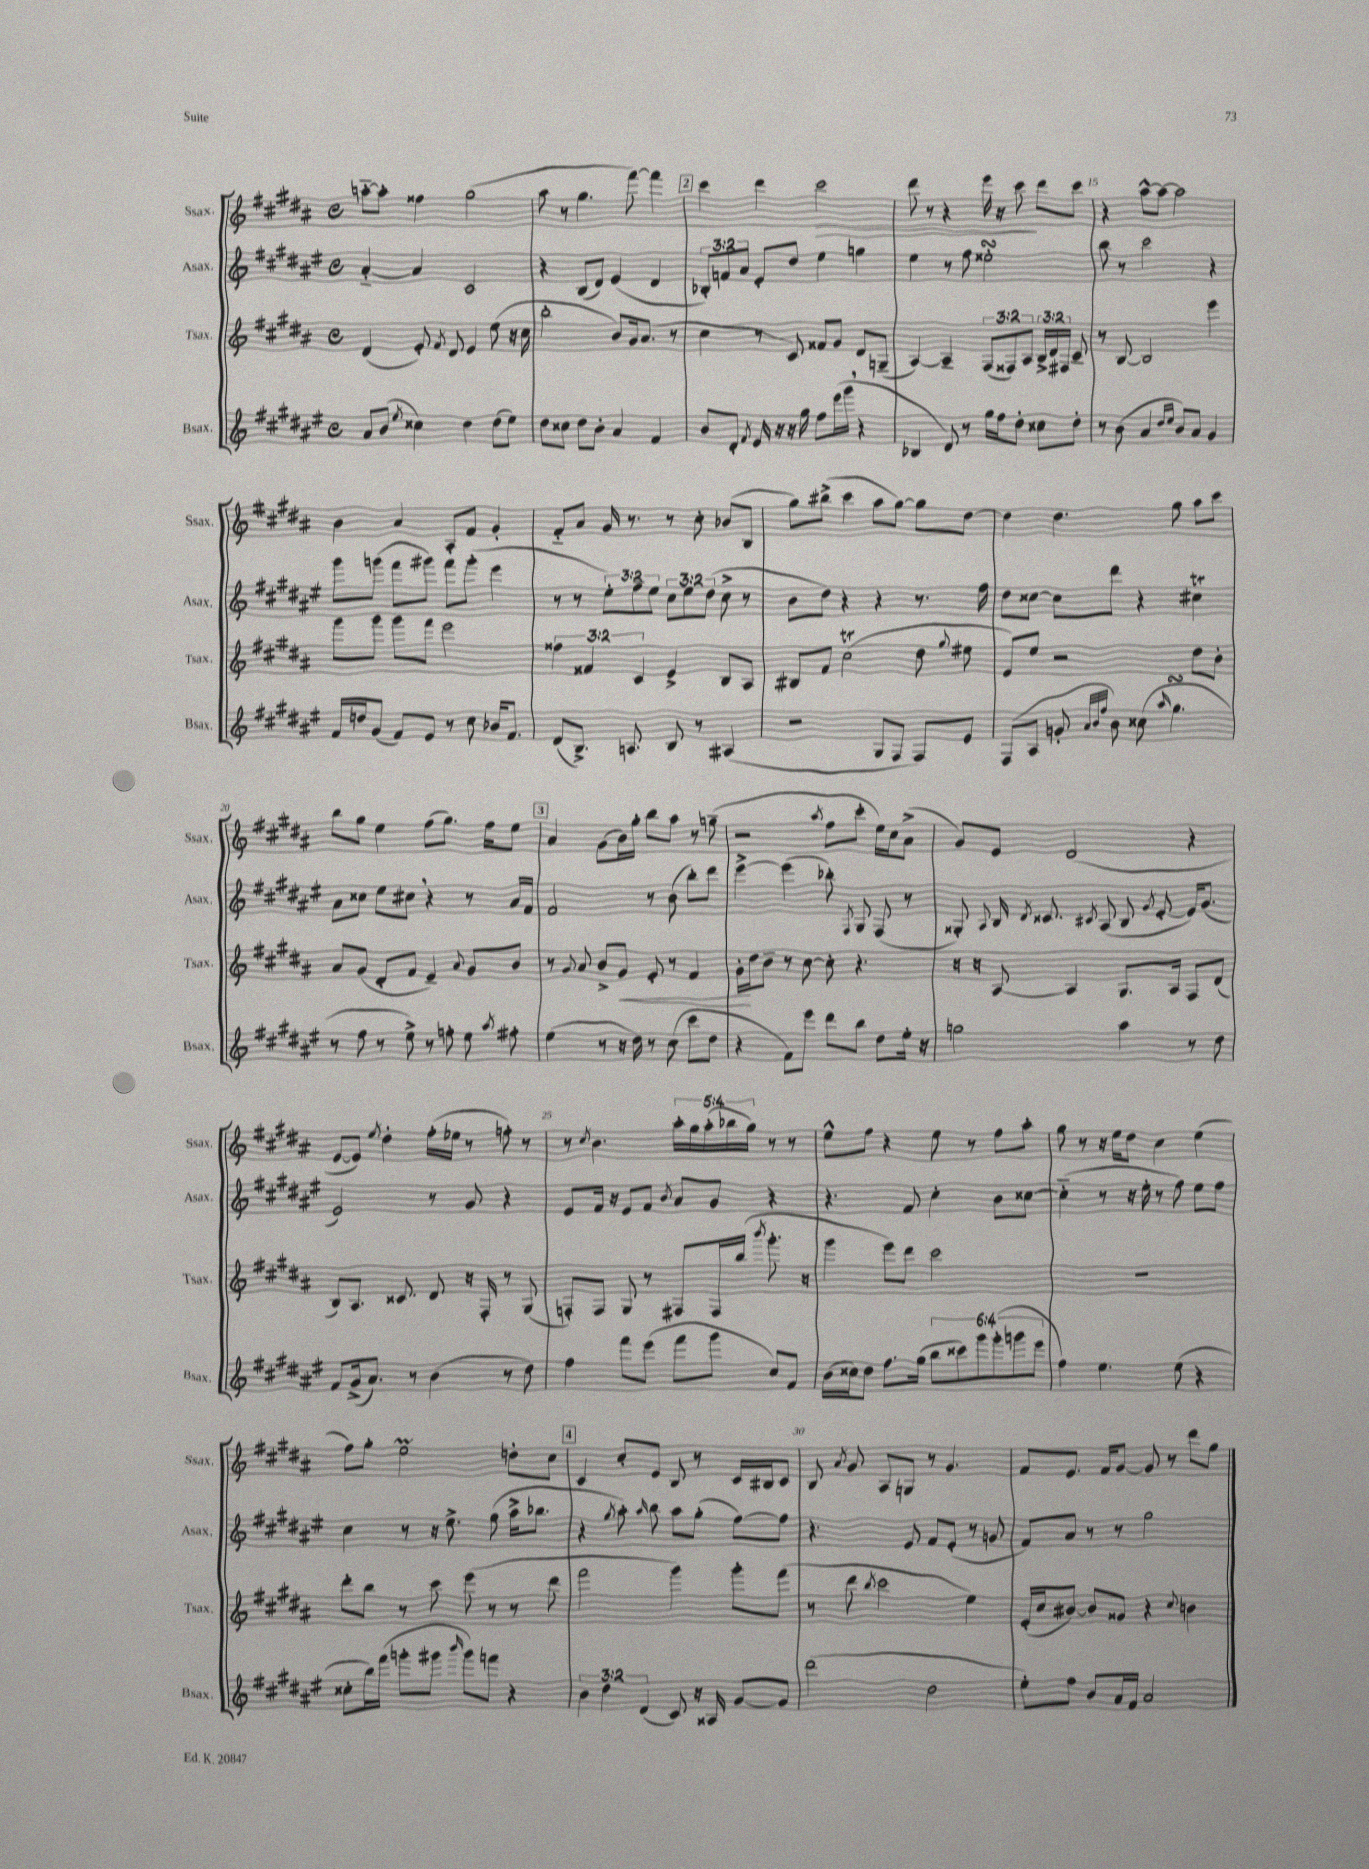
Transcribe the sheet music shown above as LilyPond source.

<<
\new StaffGroup <<
\new Staff = "s0" \with { instrumentName = "Ssax." shortInstrumentName = "Ssax." } {
    \clef treble \key b \major \defaultTimeSignature \time 4/4 \override Staff.TupletNumber.text = #tuplet-number::calc-fraction-text
    \autoBeamOff a''8[~-_ a''8]-. fisis''4 gis''2( |
    ais''8 r8 gis''4. fis'''8~) fis'''4 |
    \mark \markup { \box "2" } cis'''4 dis'''4 cis'''2\> |
    dis'''8 r8 r4 e'''16 r16 cis'''8\! dis'''8[ cis'''8] |
    r4 ais''8[~-^ ais''8]~ ais''2 |
    b'4 ais'4 ais8[-. fis'8] gis'4-. |
    fis'8[-_ ais'8] gis'16 r8. r8 cis''8-. bes'8[( b8] |
    gis''8[) bis''8]->( cis'''4 ais''8[ gis''8]~) gis''8[ dis''8]~ |
    dis''4 dis''4. gis''8 ais''8[ cis'''8] |
    b''8[ gis''8] e''4 fis''8[( gis''8.]) fis''16[ e''8] |
    \mark \markup { \box "3" } ais'4 gis'8[( b'16) gis''16]-. b''8[ ais''8] r8 g''8--( |
    r2 \acciaccatura { ais''8 } fis''8[ cis'''8]-. e''16[) cis''16 ais'8]->( |
    gis'8[) e'8] dis'2( r4 |
    e'8[~ e'8]) \acciaccatura { e''8 } dis''4-. fis''16[-.( ees''16] r8 f''8-.) r8 |
    r8 \acciaccatura { cis''8 } b'4. \tuplet 5/4 { ais''16[-. gis''16 ais''16-.( bes''16 gis''16]) } r8 r8 |
    e''8[-^ fis''8] r4 e''8 r8 fis''8[ ais''8]-. |
    gis''8 r8 r16 e''16[ dis''8] cis''4 e''4( |
    fis''8[) gis''8]-. e''2\prall d''8[-. cis''8] |
    \mark \markup { \box "4" } cis'4 cis''8[-. e'8] b8 r8 cis'16[ bis16 cis'8] |
    b8 \acciaccatura { ais'8 } gis'8 ais8[ g8] r8 gis'4. |
    fis'8[ e'8.] fis'16[ gis'8]~ gis'8 r8 dis'''8[ gis''8] \bar "|." |
}
\new Staff = "s1" \with { instrumentName = "Asax." shortInstrumentName = "Asax." } {
    \clef treble \key fis \major \defaultTimeSignature \time 4/4 \override Staff.TupletNumber.text = #tuplet-number::calc-fraction-text
    \autoBeamOff ais'4~-_ ais'4 cis'2 |
    r4 b8[( dis'8]) eis'4( dis'4 |
    \mark \markup { \box "2" } \tuplet 3/2 { bes8[-.) f'8 ais'8] } eis'8[-. dis''8] eis''4 g''4 |
    eis''4 r8 fis''8 eisis''2-.\turn |
    b''8 r8 cis'''2 r4 |
    gis'''8[ g'''8]( fis'''8[ gis'''8]) fis'''8[ gis'''8]-.( eis'''4 |
    r8 r8 \tuplet 3/2 { eis''8[-.) fis''8-- eis''8] } \tuplet 3/2 { cis''8[ eis''8 dis''8]( } cis''8-> r8 |
    b'8[ dis''8]) r4 r4 r8. fis''16 |
    dis''8[ cisis''8]~ cisis''8[ dis'''8] r4 cis''4\trill |
    ais'8[ cisis''8] eis''8[ cis''8] \breathe r4 r8 ais'16[ fis'16] |
    \mark \markup { \box "3" } fis'2 r8 b'8( b''8[-.) dis'''8] |
    eis'''4~-> eis'''4( bes''8-.) \acciaccatura { fis8 } gis8 fis8( r8 |
    gisis8-.) \appoggiatura { ais8 } b16 \acciaccatura { dis'8 } cisis'8. \acciaccatura { cis'8 } ais8( b8 \acciaccatura { gis'8 } eis'8~-. eis'16[) gis'8.]( |
    eis'2) r8 gis'8 r4 |
    eis'8[ fis'16] r16 eis'8[ fis'8] \acciaccatura { b'8 } ais'8[ gis'8] r4 |
    r4. fis'8 cis''4-. b'8[ cisis''8]~ |
    cisis''4-_( r8 r16 eis''16-. r8 fis''8) eis''8[ fis''8] |
    cis''4 r8 r16 eis''8.-> gis''8( ais''16[-> bes''8.] |
    \mark \markup { \box "4" } r4 \acciaccatura { gis''8 } ais''8-.) \grace { ais''16 } b''8 ais''8[ gis''8]-.( fis''8[~) fis''8] |
    r4. eis'8 fis'8[ eis'8]-.( r8 g'8 |
    fis'8[) ais'8] r8 r8 gis''2 \bar "|." |
}
\new Staff = "s2" \with { instrumentName = "Tsax." shortInstrumentName = "Tsax." } {
    \clef treble \key b \major \defaultTimeSignature \time 4/4 \override Staff.TupletNumber.text = #tuplet-number::calc-fraction-text
    \autoBeamOff dis'4( e'8-.) \acciaccatura { fis'8 } dis'8 e'4 e''8( r16 cis''16 |
    b''2-. b'8[) gis'16 ais'8.]( r8 |
    \mark \markup { \box "2" } cis''4 r8 cis'8) fisis'8[ gis'8] dis'8[ g8]--( |
    ais4~) ais4-- \tuplet 3/2 { fis8[( fisis8) ais8] } \tuplet 3/2 { b16[-> dis'16 fis16] } cis'8-- |
    r8 b8~ b2 e'''4 |
    gis'''8[ gis'''8] gis'''8[ fis'''8] e'''2 |
    \tuplet 3/2 { fisis''4 fisis'4 cis'4 } e'4-> b8[ ais8] |
    bis8[ fis'8] cis''2\trill( dis''8 \appoggiatura { gis''8 } eis''8 |
    e'8[) e''8] r2 dis''8[ b'8]-. |
    ais'8[ gis'8]( dis'8[-. fis'8] e'4--) \appoggiatura { ais'8 } gis'8[ b'8] |
    \mark \markup { \box "3" } r8 \appoggiatura { gis'8 } ais'8 b'8[-> gis'8]\< e'8-. r8 fis'4 |
    gis'16[-.\! dis''16 b'8]-- r8 cis''8~ cis''8-. r4. |
    r16 r16 ais8~ ais4 gis8.[ ais16] fis8[ dis'8]( |
    b8[) ais8.] cisis'8. dis'8 r16 fis16-. r8 gis8( |
    f8[-.) f8] gis8 r8 fis8[ fis16 b''16]( \acciaccatura { b'''8 } gis'''8.-. r16 |
    gis'''4 e'''8[) dis'''8] cis'''2 |
    R1 |
    dis'''8[-. b''8] r8 cis'''8 e'''8( r8 r8 dis'''8 |
    \mark \markup { \box "4" } fis'''2 gis'''4) gis'''8[-. fis'''8]( |
    r8 dis'''8 \acciaccatura { b''8 } cis'''2 e''4) |
    e'16[-.( cis''16 bis'8]~) bis'8[ gisis'8] r4 \appoggiatura { cis''8 } b'4 \bar "|." |
}
\new Staff = "s3" \with { instrumentName = "Bsax." shortInstrumentName = "Bsax." } {
    \clef treble \key fis \major \defaultTimeSignature \time 4/4 \override Staff.TupletNumber.text = #tuplet-number::calc-fraction-text
    \autoBeamOff ais'8[ b'8]( \acciaccatura { eis''8 } cisis''4) dis''4 dis''8[( eis''8]) |
    dis''8[ cisis''8] dis''8[ b'8]-. ais'4 fis'4 |
    \mark \markup { \box "2" } b'8[ dis'8]-. \acciaccatura { fis'8 } eis'16 r16 r16 gis''16 fis''8[ eis'''16( gis'''16] \breathe r4 |
    bes4 dis'8) r8 gis''16[ fis''16 dis''8]-. cisis''8[ dis''8]-. |
    r8 b'8( ais'4 \grace { dis''16[ eis''16] } b'8[) ais'8] gis'4 |
    fis'16[ d''16 gis'8]( fis'8[) eis'8] r8 cis''8 bes'16[ fis'8.] |
    dis'8[( b8.]->) a8. b8 r8 ais4( |
    r2 gis8[ fis8] fis8[) eis'8] |
    fis8[( ais8] g'8-. \grace { ais'32[ b'32 fis''32] } b'8) cisis''8( \grace { ais''16 } gis''4.\turn |
    r8 fis''8 r8 eis''8->) r8 f''8-. eis''8 \acciaccatura { ais''8 } fis''8-. |
    \mark \markup { \box "3" } eis''4( r8 r16 dis''16) r8 cis''8( cis'''8[ dis''8] |
    r4 fis'8[) eis'''8] dis'''8[ b''8] dis''8[ eis''16]-. r16 |
    g''2 ais''4 r8 dis''8 |
    fis'8[ gis'16->( ais'8.]) r8 b'4( r8 dis''8) |
    fis''4 fis'''8[ eis'''8]( fis'''8[ gis'''8] cis''8[) fis'8] |
    b'16[( cisis''16) dis''8] fis''8.[ gis''16]( \tuplet 6/4 { b''8[ cisis'''8) gis'''8 gis'''8-.( g'''8 eis'''8] } |
    fis''4) eis''4. eis''8( r4 |
    cisis''8[-. b''16) fis'''16]( g'''8[-. gis'''8] \grace { b'''16 } gis'''8[) f'''8] r4 |
    \mark \markup { \box "4" } \tuplet 3/2 { b'4 dis''4 dis'4( } cis'8) r16 aisis16 gis'8[~ gis'8] |
    dis'''2( dis''2 |
    eis''8[-.) fis''8] b'8[ ais'16 fis'16] ais'2 \bar "|." |
}
>>
>>
\layout { \context { \Score currentBarNumber = #11 \override BarNumber.break-visibility = ##(#f #t #t) barNumberVisibility = #(every-nth-bar-number-visible 5) } }
